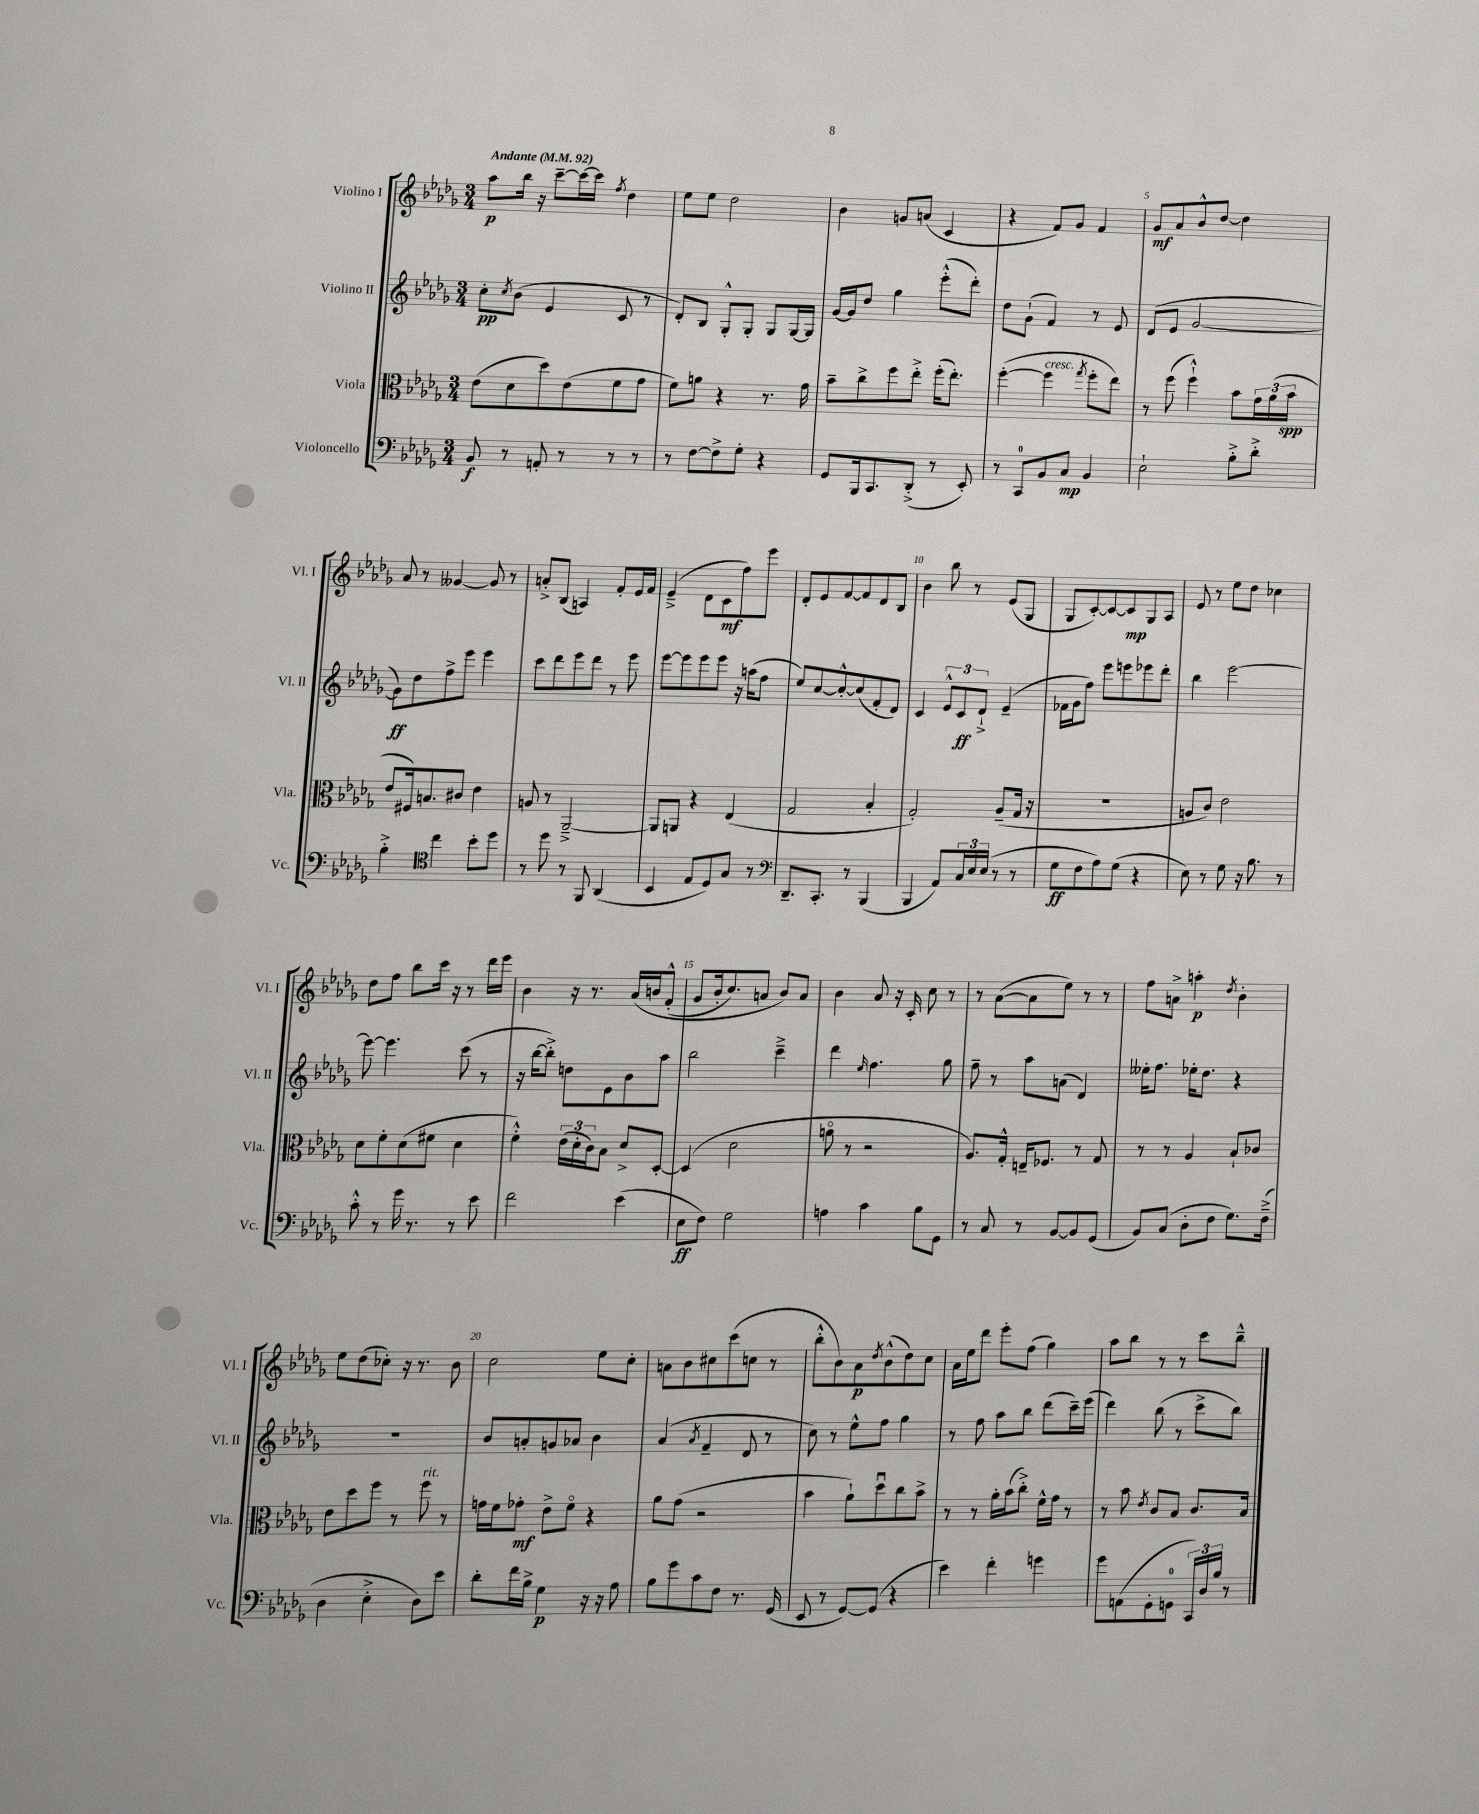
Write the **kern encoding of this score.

**kern	**dynam	**kern	**dynam	**kern	**dynam	**kern	**dynam
*part4	*part4	*part3	*part3	*part2	*part2	*part1	*part1
*staff4	*staff4	*staff3	*staff3	*staff2	*staff2	*staff1	*staff1
*I"Violoncello	*	*I"Viola	*	*I"Violino II	*	*I"Violino I	*
*I'Vc.	*	*I'Vla.	*	*I'Vl. II	*	*I'Vl. I	*
*clefF4	*	*clefC3	*	*clefG2	*	*clefG2	*
*k[b-e-a-d-g-]	*	*k[b-e-a-d-g-]	*	*k[b-e-a-d-g-]	*	*k[b-e-a-d-g-]	*
*M3/4	*	*M3/4	*	*M3/4	*	*M3/4	*
*MM92	*	*MM92	*	*MM92	*	*MM92	*
=1	=1	=1	=1	=1	=1	=1	=1
!	!	!	!	!	!	!LO:TX:a:B:t=Andante	!
8BB-/	f	(8e-\L	.	8cc'\L	pp	8aa-\L	p
.	.	.	.	8qcc/	.	.	.
8r	.	8d-\	.	(8b-\J	.	16bb-\Jk	.
.	.	.	.	.	.	16r	.
8AAn'/	.	8dd-\)	.	4e-/	.	[8ccc~\L	.
8r	.	(8e-\	.	.	.	16ccc\L_	.
.	.	.	.	.	.	16ccc\JJ]	.
.	.	.	.	.	.	8qff/	.
8r	.	8f\	.	8c/	.	4dd-\	.
8r	.	8g-\J	.	8r	.	.	.
=2	=2	=2	=2	=2	=2	=2	=2
8r	.	8f\L)	.	8d-'/L)	.	8ee-\L	.
[8F\L	.	8an\J	.	8B-/J	.	8ee-\J	.
8F^\]	.	4r	.	8G-'^^/L	.	2dd-\	.
8G-'\J	.	.	.	8G-'/J	.	.	.
4r	.	8.r	.	8G-/L	.	.	.
.	.	.	.	[16G-/L	.	.	.
.	.	16g-\	.	16G-/JJ]	.	.	.
=3	=3	=3	=3	=3	=3	=3	=3
8GG-/L	.	8b-~\L	.	[16g-/LL	.	4b-\	.
.	.	.	.	16g-/J]	.	.	.
16BBB-/k	.	8cc^\	.	8dd-/J	.	.	.
8.CC/	.	.	.	.	.	.	.
.	.	8ff\	.	4gg-\	.	8gn/L	.
(8DD-'^/J	.	8ee-'^\J	.	.	.	(8an/J	.
8r	.	(16ff'\KL	.	(8eee-'^^\L	.	4c/	.
.	.	8.ee-'\J)	.	.	.	.	.
8EE-'/)	.	.	.	8ddd-'\J)	.	.	.
=4	=4	=4	=4	=4	=4	=4	=4
8r	.	([4ff'\	.	8dd-\L	.	4r	.
8CC/L	.	.	.	(8g-`\J	.	.	.
!	!	!LO:TX:a:i:t=cresc.	!	!	!	!	!
8BB-/	.	4ff\]	.	4f/)	.	8f/L)	.
8C/J	mp	.	.	.	.	8g-/J	.
.	.	8qgg-/	.	.	.	.	.
4BB-/	.	8ff'\L	.	8r	.	4f/	.
.	.	8ee-\J)	.	8e-/	.	.	.
=5	=5	=5	=5	=5	=5	=5	=5
2E-`\	.	8r	.	(8d-/L	.	8g-/L	mf
.	.	(8ff\	.	8e-/J	.	8a-/	.
.	.	4ff`^^\)	.	[2g-/	.	8b-^^/	.
.	.	.	.	.	.	[8dd-/J	.
8B-'^\L	.	8b-\L	.	.	.	4dd-\]	.
8d-'^\J	.	24g-\L	.	.	.	.	.
.	.	(24a-\	.	.	.	.	.
.	.	24b-\JJ	spp	.	.	.	.
!!LO:LB:g=z
=6	=6	=6	=6	=6	=6	=6	=6
4B-'^\	.	8e-/L	.	8g-\L])	ff	8a-/	.
.	.	16F#X/k)	.	8dd-\	.	8r	.
.	.	8.Bn/	.	.	.	.	.
*clefC4	*	*	*	*	*	*	*
4cc\	.	.	.	8ff^\	.	[4g--X/	.
.	.	8c#X/J	.	8eee-\J	.	.	.
8b-'\L	.	4e-\	.	4eee-\	.	8g--/]	.
8dd-\J	.	.	.	.	.	8r	.
=7	=7	=7	=7	=7	=7	=7	=7
8r	.	8An/	.	8ccc\L	.	8an'^/L	.
8dd-\	.	8r	.	8ddd-\	.	(8B-/J	.
8r	.	[2AA-~^/	.	8eee-\	.	4An/)	.
8FF/	.	.	.	8ddd-\J	.	.	.
(4AA-/	.	.	.	8r	.	8f'/L	.
.	.	.	.	8eee-\	.	16e-/L	.
.	.	.	.	.	.	16f/JJ	.
=8	=8	=8	=8	=8	=8	=8	=8
4BB-/	.	8AA-/L]	.	[8eee-\L	.	(4e-~^/	.
.	.	8AAn/J	.	8eee-\]	.	.	.
8E-/L	.	4r	.	8eee-\	.	8d-\L	.
8D-/)	.	.	.	8eee-\J	.	8c\	mf
8G-/J	.	(4E-/	.	16r	.	8ff\)	.
.	.	.	.	(16aan\KL	.	.	.
8r	.	.	.	8ff\J	.	8eee-\J	.
=9	=9	=9	=9	=9	=9	=9	=9
*clefF4	*	*	*	*	*	*	*
8.DD-~/L	.	2G-/	.	8ee-/L)	.	8d-'/L	.
.	.	.	.	[8cc/	.	8e-/	.
8.CC'/J	.	.	.	.	.	.	.
.	.	.	.	8cc'^^/_	.	[8f/	.
8r	.	.	.	(8cc/]	.	8f/]	.
(4BBB-/	.	4B-'/	.	8f'/	.	8d-/	.
.	.	.	.	8d-/J)	.	8B-/J	.
=10	=10	=10	=10	=10	=10	=10	=10
4BBB-/	.	2G-'/)	.	4c/	.	4b-\	.
8AA-/L)	.	.	.	12e-^^/L	.	8bb-\	.
.	.	.	.	12c/	ff	.	.
24C/L	.	.	.	.	.	8r	.
24E-/	.	.	.	12d-`^/J	.	.	.
(24E-/JJ	.	.	.	.	.	.	.
8r	.	(8A-~/L	.	(4e-~/	.	(8e-/L	.
8r	.	16G-/Jk	.	.	.	8G-/J	.
.	.	16r	.	.	.	.	.
=11	=11	=11	=11	=11	=11	=11	=11
8G-\L	ff	2.r	.	16f-X\LL	.	8G-/L	.
.	.	.	.	16g-\J	.	.	.
8F\	.	.	.	8ff\J)	.	[8c'/)	.
8A-\)	.	.	.	8eee-\L	.	8c/_	.
(8G-\J	.	.	.	8eeen\	.	8c/]	mp
4r	.	.	.	8eee-X\	.	8G-/	.
.	.	.	.	8ddd-'\J	.	8A-/J	.
=12	=12	=12	=12	=12	=12	=12	=12
8E-\)	.	8An/L	.	4bb-\	.	8e-/	.
8r	.	8c/J)	.	.	.	8r	.
8G-\	.	2e-\	.	[2eee-\	.	8ee-\L	.
16r	.	.	.	.	.	8dd-\J	.
8.B-\	.	.	.	.	.	.	.
.	.	.	.	.	.	4cc-X\	.
8r	.	.	.	.	.	.	.
!!LO:LB:g=z
=13	=13	=13	=13	=13	=13	=13	=13
8c'^^\	.	8d-\L	.	8eee-\_	.	8dd-\L	.
8r	.	8f'\	.	4.eee-\]	.	8ff\J	.
16g-\	.	(8d-\	.	.	.	8bb-\L	.
8.r	.	.	.	.	.	.	.
.	.	8f#X\J	.	.	.	16ccc\Jk	.
.	.	.	.	.	.	16r	.
8r	.	4d-\	.	(8ccc\	.	8r	.
8e-\	.	.	.	8r	.	16ddd-\LL	.
.	.	.	.	.	.	16eee-\JJ	.
=14	=14	=14	=14	=14	=14	=14	=14
2f\	.	4f'^^\)	.	16r	.	4b-\	.
.	.	.	.	[16bb-\KL	.	.	.
.	.	.	.	8bb-'^\J])	.	.	.
.	.	(24e-\LL	.	8ddn\L	.	16r	.
.	.	24d-'\	.	.	.	.	.
.	.	.	.	.	.	8.r	.
.	.	24c\J)	.	.	.	.	.
.	.	8B-\J	.	8e-\	.	.	.
(4e-\	.	8d-^/L	.	8b-\	.	(16a-/LL	.
.	.	.	.	.	.	16bn/J	.
.	.	[8D-'/J	.	8aa-\J	.	(8f'^^/J	.
=15	=15	=15	=15	=15	=15	=15	=15
8E-\L	ff	(4D-/]	.	2bb-\	.	8g-/L	.
8F\J)	.	.	.	.	.	16b-'/k	.
.	.	.	.	.	.	8.cc/)	.
2G-\	.	2d-\	.	.	.	.	.
.	.	.	.	.	.	8an/J	.
.	.	.	.	4ccc~^\	.	8b-/L)	.
.	.	.	.	.	.	8a/J	.
=16	=16	=16	=16	=16	=16	=16	=16
4An\	.	8an\	.	4ddd-\	.	4b-\	.
.	.	8r	.	.	.	.	.
.	.	.	.	16qqee-/	.	.	.
4c\	.	2r	.	4.ff\	.	8a-/	.
.	.	.	.	.	.	16r	.
.	.	.	.	.	.	16c'/	.
8B-\L	.	.	.	.	.	8cc\	.
8GG-\J	.	.	.	8gg-\	.	8r	.
=17	=17	=17	=17	=17	=17	=17	=17
8r	.	8.A-/L)	.	8ff~\	.	8r	.
8C/	.	.	.	8r	.	([8a-\L	.
.	.	16G-'^^/Jk	.	.	.	.	.
8r	.	16En~/KL	.	8aa-\L	.	8a-\]	.
.	.	8.F-X/J	.	.	.	.	.
[8BB-/L	.	.	.	(8an\J	.	8ee-\J)	.
8BB-/]	.	8r	.	4d-/)	.	8r	.
(8GG-/J	.	8G-/	.	.	.	8r	.
=18	=18	=18	=18	=18	=18	=18	=18
8BB-/L)	.	8r	.	16ee--X'\KL	.	8ff\L	.
.	.	.	.	8.ff\J	.	.	.
(8C/J	.	8r	.	.	.	8an^\J	.
8D-'\L	.	4A-/	.	16ee-X'\KL	.	4aan'\	p
.	.	.	.	8.dd-\J	.	.	.
8F\J	.	.	.	.	.	.	.
.	.	.	.	.	.	8qdd-/	.
8.G-\L)	.	8B-`/L	.	4r	.	4b-'\	.
.	.	8c-X/J	.	.	.	.	.
(16F~^\Jk	.	.	.	.	.	.	.
!!LO:LB:g=z
=19	=19	=19	=19	=19	=19	=19	=19
4D-\	.	8e-\L	.	2.r	.	8ee-\L	.
.	.	8dd-\	.	.	.	(8dd-\	.
4E-'^\	.	8ff\J	.	.	.	8cc-X'\J)	.
.	.	8r	.	.	.	16r	.
.	.	.	.	.	.	8.r	.
!	!	!LO:TX:a:i:t=rit.	!	!	!	!	!
8D-\L)	.	8ff\	.	.	.	.	.
8e-\J	.	8r	.	.	.	8b-\	.
=20	=20	=20	=20	=20	=20	=20	=20
8d-'\L	.	16gn\LL	.	8b-/L	.	2cc\	.
.	.	16f\J	.	.	.	.	.
16f\L	.	8g-X'\J	mf	8an'/	.	.	.
16B-^\JJ	.	.	.	.	.	.	.
4G-\	p	8e-^\L	.	8gn/	.	.	.
.	.	8f\J	.	8a-X/J	.	.	.
16r	.	4r	.	4b-\	.	8ee-\L	.
16r	.	.	.	.	.	.	.
8A-\	.	.	.	.	.	8cc'\J	.
=21	=21	=21	=21	=21	=21	=21	=21
8B-\L	.	8a-\L	.	(4a-/	.	8an\L	.
8g-\	.	(8g-\J	.	.	.	8b-\	.
.	.	.	.	8qa-/	.	.	.
8c\	.	2r	.	4f~/	.	8cc#X\	.
8F\J	.	.	.	.	.	(8ccc\	.
8.r	.	.	.	8d-/	.	8ccn\J	.
.	.	.	.	8r	.	8r	.
(16GG-/	.	.	.	.	.	.	.
=22	=22	=22	=22	=22	=22	=22	=22
8EE-/	.	4b-\	.	8cc\)	.	8bb-'^^\L	.
8r	.	.	.	8r	.	8b-\)	.
[8GG-/L)	.	8a-`\L)	.	8ee-^^\L	.	8a-\	p
.	.	.	.	.	.	8qdd-/	.
(8GG-/J]	.	8dd-u\	.	8ff\J	.	(8b-^^\	.
4r	.	8cc\	.	4gg-\	.	8dd-\)	.
.	.	8b-^\J	.	.	.	8cc\J	.
=23	=23	=23	=23	=23	=23	=23	=23
4e-\)	.	8r	.	8r	.	16a-\LL	.
.	.	.	.	.	.	16ee-\J	.
.	.	8r	.	8ff\	.	8ddd-\J	.
4f'\	.	16a-'\LL	.	8aa-\L	.	8eee-'\L	.
.	.	(16b-\J	.	.	.	.	.
.	.	8cc'^\J)	.	8bb-\J	.	(8ff\J	.
4gn\	.	16f^^\LL	.	(8ddd-\L	.	4gg-\)	.
.	.	16g-\JJ	.	.	.	.	.
.	.	8r	.	16ccc~\L)	.	.	.
.	.	.	.	(16eee-\JJ	.	.	.
=24	=24	=24	=24	=24	=24	=24	=24
8g-\L	.	8r	.	4ddd-\)	.	8aa-\L	.
(8AAn\	.	8b-\	.	.	.	8bb-\J	.
.	.	8qe-/	.	.	.	.	.
8GG-'\	.	8c/L	.	(8bb-\	.	8r	.
8GGn\J	.	8B-/J	.	8r	.	8r	.
24CC/LL)	.	8.c/L	.	8ccc^\L	.	8ccc\L	.
24D-/	.	.	.	.	.	.	.
24B-/JJ	.	.	.	.	.	.	.
8r	.	.	.	8bb-\J)	.	8bb-~^^\J	.
.	.	16B-/Jk	.	.	.	.	.
==	==	==	==	==	==	==	==
*-	*-	*-	*-	*-	*-	*-	*-
